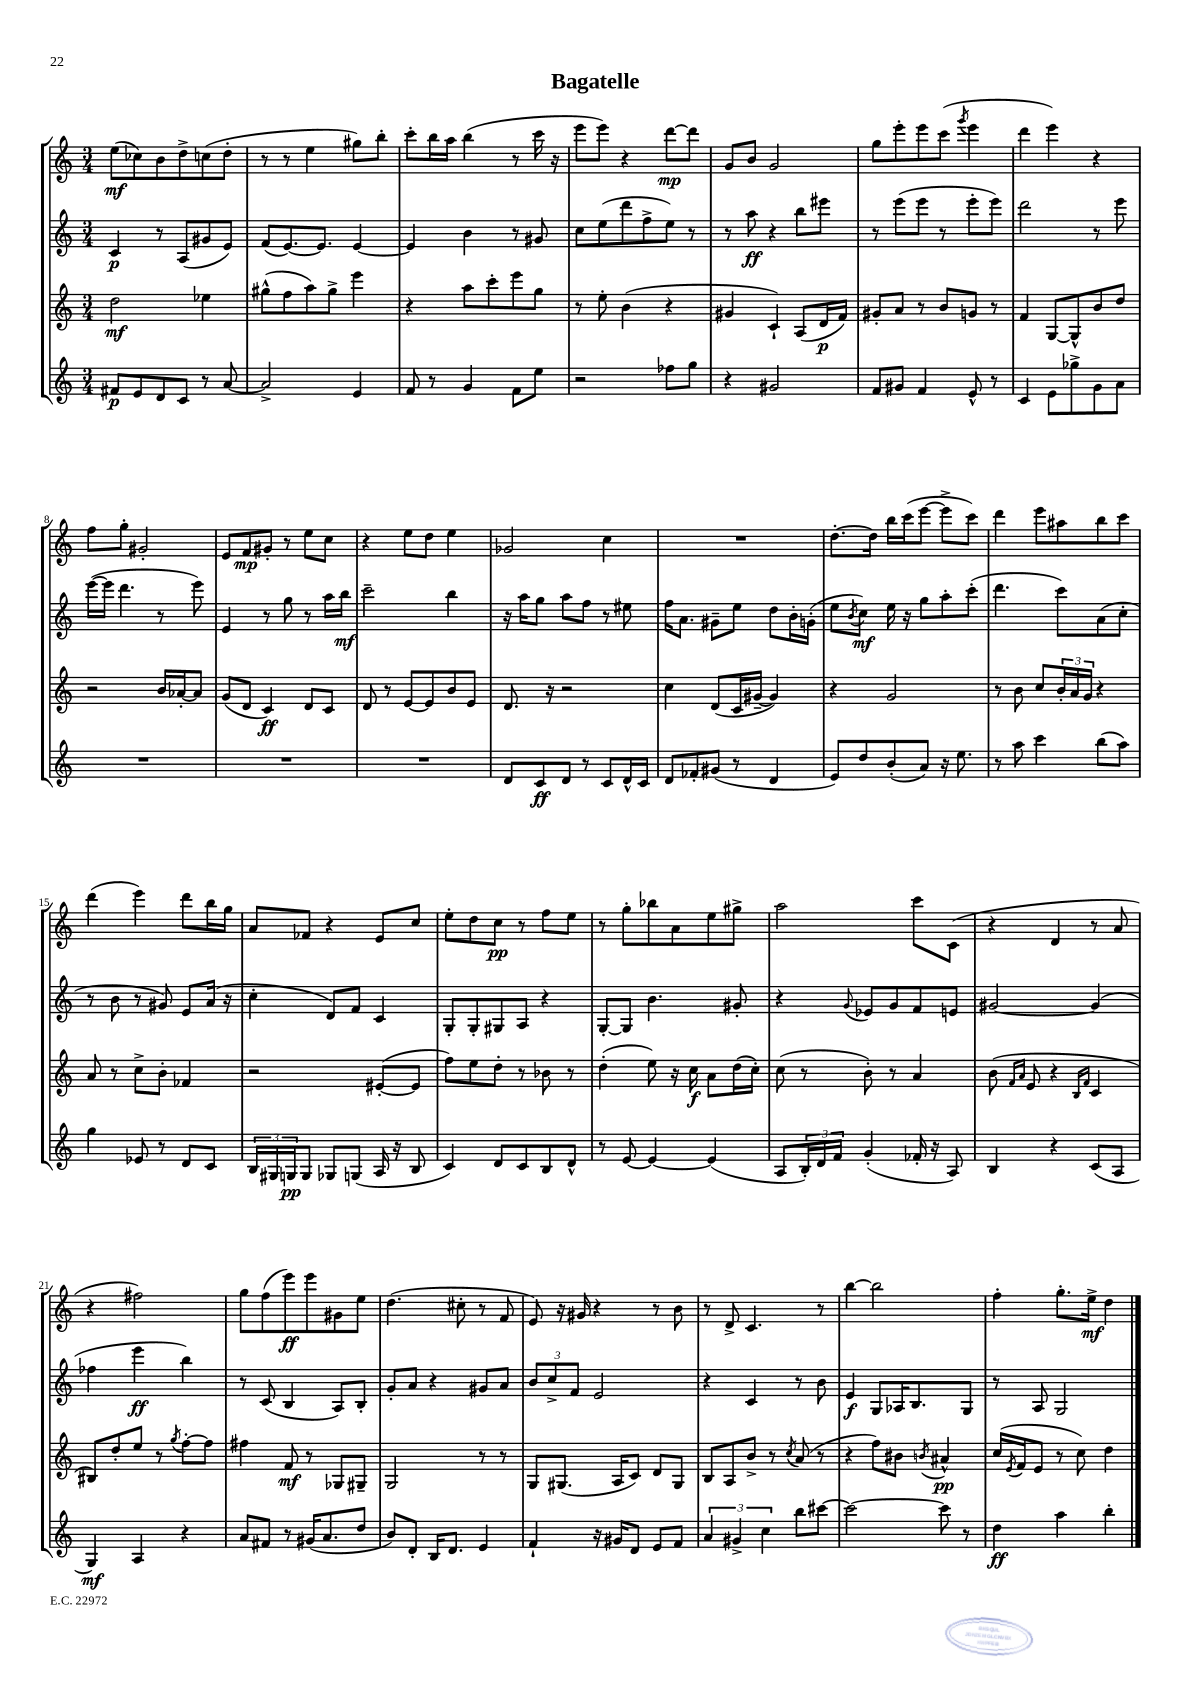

**kern	**kern	**kern	**kern
*staff4	*staff3	*staff2	*staff1
*clefG2	*clefG2	*clefG2	*clefG2
*k[]	*k[]	*k[]	*k[]
*M3/4	*M3/4	*M3/4	*M3/4
8f#/L	2dd\	4c/	(8ee\L
8e/	.	.	8cc-\)
8d/	.	8r	8b\
8c/J	.	(8A/L	8dd^\
8r	4ee-\	8g#/	(8cc\
[8a/	.	8e/J)	8dd'\J
=	=	=	=
2a^/]	(8gg#^^\L	(8f/L	8r
.	8ff\	[8.e/)	8r
.	8aa\)	.	4ee\
.	.	8.e/]J	.
.	8gg#^\J	.	.
4e/	4eee\	[4e/	8gg#\L)
.	.	.	8bb'\J
=	=	=	=
8f/	4r	4e/]	8ccc'\L
8r	.	.	16bb\L
.	.	.	16aa\JJ
4g/	8aa\L	4b\	(4bb\
.	8ccc'\	.	.
8f\L	8eee\	8r	8r
8ee\J	8gg\J	8g#/	16ccc\
.	.	.	16r
=	=	=	=
2r	8r	8cc\L	8eee\L
.	8ee'\	(8ee\	8eee\J)
.	(4b\	8ddd\	4r
.	.	8ff^\	.
8ff-\L	4r	8ee\J)	[8ddd\L
8gg\J	.	8r	8ddd\]J
=	=	=	=
4r	4g#/	8r	8g/L
.	.	8aa\	8b/J
2g#/	4c`/)	4r	2g/
.	(8A/L	8bb\L	.
.	16d/L	8eee#\J	.
.	16f/JJ)	.	.
=	=	=	=
8f/L	8g#'/L	8r	8gg\L
8g#/J	8a/J	(8eee\L	8eee'\
4f/	8r	8eee\J	8eee\
.	8b/L	8r	(8ccc\J
.	.	.	8qggg/
8e^^/	8g/J	8eee'\L	4eee\
8r	8r	8eee\J)	.
=	=	=	=
4c/	4f/	2ddd\	4ddd\
8e\L	[8G/L	.	4eee\)
8gg-^\	8G^^/]	.	.
8g\	8b/	8r	4r
8a\J	8dd/J	8eee\	.
=	=	=	=
2.r	2r	([16eee\LL	8ff\L
.	.	16eee\]JJ	.
.	.	4.ddd\	8gg'\J
.	.	.	2g#'/
.	16b/LL	8r	.
.	[16a-'/J	.	.
.	8a-/]J	8eee\)	.
=	=	=	=
2.r	(8g/L	4e/	8e/L
.	8d/J	.	8f/
.	4c/)	8r	8g#'/J
.	.	8gg\	8r
.	8d/L	8r	8ee\L
.	8c/J	16aa\LL	8cc\J
.	.	16bb\JJ	.
=	=	=	=
2.r	8d/	2ccc~\	4r
.	8r	.	.
.	[8e/L	.	8ee\L
.	8e/]	.	8dd\J
.	8b/	4bb\	4ee\
.	8e/J	.	.
=	=	=	=
8d/L	8.d/	16r	2g-/
.	.	16aa\LK	.
8c/	.	8gg\J	.
.	16r	.	.
8d/J	2r	8aa\L	.
8r	.	8ff\J	.
8c/L	.	8r	4cc\
16d^^/L	.	8ee#\	.
16c/JJ	.	.	.
=	=	=	=
8d/L	4cc\	16ff\LK	2.r
.	.	8.a\J	.
8f-'/	.	.	.
(8g#/J	(8d/L	8g#~\L	.
8r	16c/L	8ee\J	.
.	[16g#~/JJ	.	.
4d/	4g#/])	8dd\L	.
.	.	16b'\L	.
.	.	(16g'\JJ	.
=	=	=	=
8e/L)	4r	8ee\L	[8.dd'\L
.	.	8qb/	.
8dd/	.	8cc\J)	.
.	.	.	16dd\]Jk
(8b'/	2g/	16ee\	16bb\LL
.	.	16r	(16ccc\J
8a/J)	.	8gg\L	[8eee\J
16r	.	8aa'\	8eee^\]L
8.ee\	.	.	.
.	.	(8ccc'\J	8ccc\J)
=	=	=	=
8r	8r	4.ddd\	4ddd\
8aa\	8b\	.	.
4ccc\	8cc/L	.	8eee\L
.	24b'/L	8ccc\L)	8aa#\
.	24a/	.	.
.	24g/JJ	.	.
(8bb\L	4r	(8a\	8bb\
8aa\J)	.	8cc'\J	8ccc\J
=	=	=	=
4gg\	8a/	8r	(4ddd\
.	8r	8b\	.
8e-/	8cc^\L	8r	4eee\)
8r	8b'\J	8g#/)	.
8d/L	4f-/	8e/L	8ddd\L
8c/J	.	(16a/Jk	16bb\L
.	.	16r	16gg\JJ
=	=	=	=
24B/LL	2r	4cc'\	8a/L
24G#/	.	.	.
24G/J	.	.	.
8G/J	.	.	8f-/J
8G-/L	.	8d/L)	4r
(8G/J	.	8f/J	.
16A/	([8e#'/L	4c/	8e/L
16r	.	.	.
8B/	8e#/]J	.	8cc/J
=	=	=	=
4c/)	8ff\L)	8G'/L	8ee'\L
.	8ee\	8G'/	8dd\
8d/L	8dd'\J	8G#/	8cc\J
8c/	8r	8A/J	8r
8B/	8b-\	4r	8ff\L
8d^^/J	8r	.	8ee\J
=	=	=	=
8r	(4dd'\	[8G'/L	8r
[8e/	.	8G/]J	8gg'\L
4e/_	8ee\)	4.b\	8bb-\
.	16r	.	8a\
.	16cc\	.	.
(4e/]	8a\L	.	8ee\
.	(16dd\L	8g#'/	8gg#^\J
.	16cc'\JJ)	.	.
=	=	=	=
8A/L	(8cc\	4r	2aa\
24B'/L)	8r	.	.
24d/	.	.	.
24f/JJ	.	.	.
.	.	8qqg/	.
(4g'/	8b'\)	8e-/L	.
.	8r	8g/	.
16f-'/	4a/	8f/	8ccc\L
16r	.	.	.
8A/)	.	8e/J	(8c\J
=	=	=	=
4B/	(8b\	[2g#/	4r
.	16qqf/LL	.	.
.	16qqa/JJ	.	.
.	8e/	.	.
4r	4r	.	4d/
.	16qqB/LL	.	.
.	16qqf/JJ	.	.
(8c/L	4c/	(4g#/]	8r
8A/J	.	.	8a/
=	=	=	=
4G/)	8B#/L)	4ff-\	4r
.	8dd'/	.	.
4A/	8ee/J	4eee\	2ff#\)
.	8r	.	.
.	8qgg/	.	.
4r	[8ff'\L	4bb\)	.
.	8ff\]J	.	.
=	=	=	=
8a/L	4ff#\	8r	8gg\L
8f#/J	.	(8c/	(8ff\
8r	8f/	4B/	8eee\)
(16g#/LK	8r	.	8eee\
8.a/	.	.	.
.	8G-/L	8A/L)	8g#\
8dd/J	8G#~/J	8B'/J	8ee\J
=	=	=	=
8b/L)	2G/	8g'/L	(4.dd\
8d'/J	.	8a/J	.
16B/LK	.	4r	.
8.d/J	.	.	.
.	.	.	8cc#'\
4e/	8r	8g#/L	8r
.	8r	8a/J	8f/
=	=	=	=
4f`/	8G/L	12b/L	8e/)
.	.	12cc^/	.
.	(8.G#/J	.	16r
.	.	12f/J	.
.	.	.	16g#/
16r	.	2e/	4r
16g#/LK	16A/LK	.	.
8d/J	8c/J)	.	.
8e/L	8d/L	.	8r
8f/J	8G#/J	.	8b\
=	=	=	=
6a/	8B/L	4r	8r
.	8A/	.	8d^/
6g#^/	.	.	.
.	8b^/J	4c/	4.c/
6cc\	.	.	.
.	8r	.	.
.	8qcc/	.	.
8bb\L	(8a/	8r	.
[8ccc#\J	8r	8b\	8r
=	=	=	=
2ccc#\_	4r	4e/	[4bb\
.	8ff\L)	8G/L	2bb\]
.	8b#\J	16A-/K	.
.	.	8.B/	.
.	8qb/	.	.
8ccc#\]	4a#^^/	.	.
8r	.	8G/J	.
=	=	=	=
4dd\	(16cc/LL	8r	4ff'\
.	8qe/	.	.
.	16f/J	.	.
.	8e/J	8A/	.
4aa\	8r	2G/	8.gg'\L
.	8cc\)	.	.
.	.	.	16ee^\Jk
4bb'\	4dd\	.	4dd\
==	==	==	==
*-	*-	*-	*-
